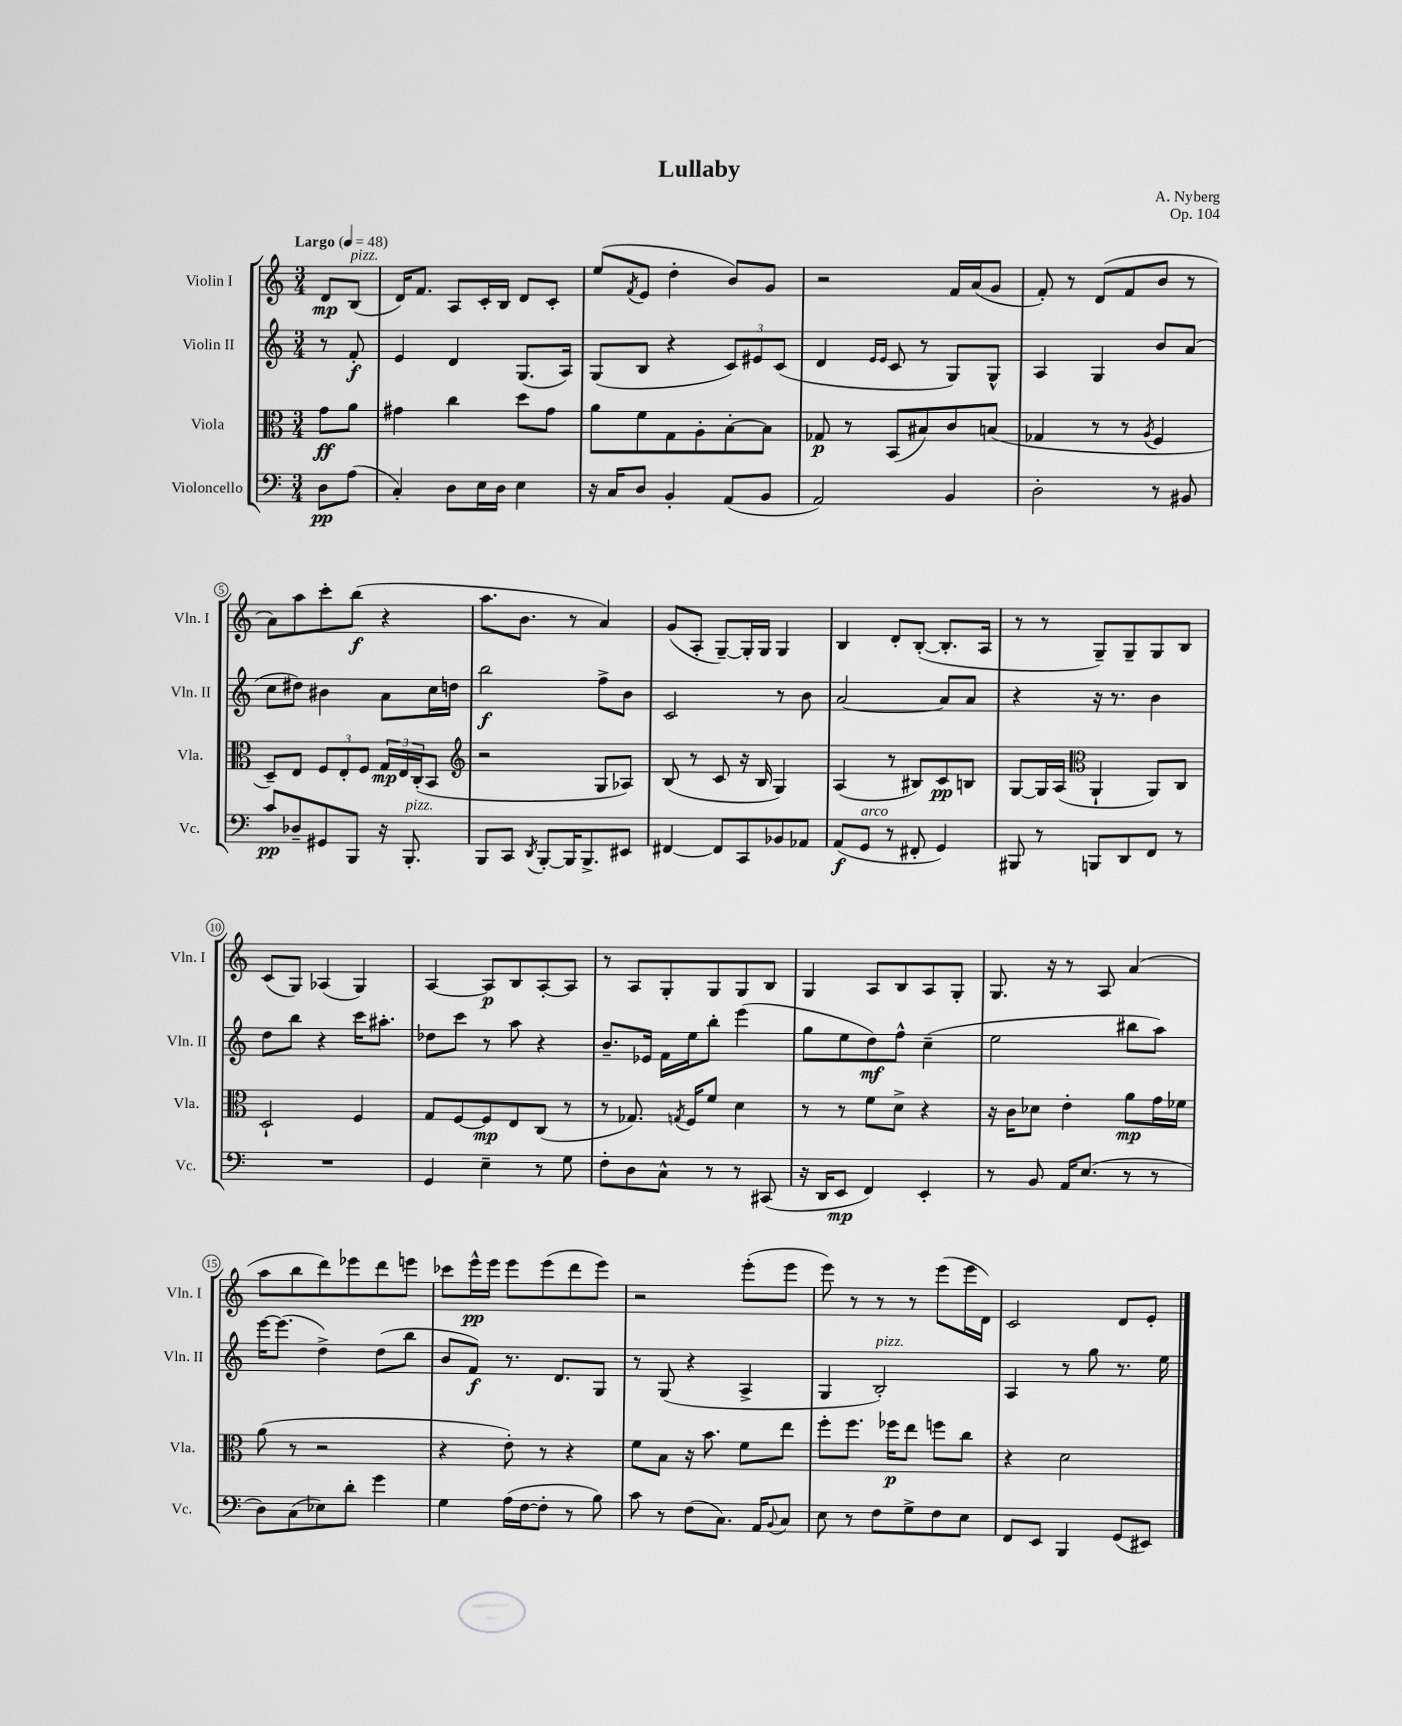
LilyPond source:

\header { title = "Lullaby" composer = "A. Nyberg" opus = "Op. 104" }
<<
\new StaffGroup <<
\new Staff = "s0" \with { instrumentName = "Violin I" shortInstrumentName = "Vln. I" } {
    \clef treble \key c \major \numericTimeSignature \time 3/4 \partial 4 \tempo "Largo" 4 = 48
    d'8\mp b8^\markup { \italic "pizz." }( |
    d'16) f'8. a8 c'16-. b16 d'8 c'8-. |
    e''8( \acciaccatura { f'8 } e'8 d''4-. b'8) g'8 |
    r2 f'16 a'16( g'8 |
    f'8-.) r8 d'8( f'8 b'8 r8 |
    a'8) a''8 c'''8-. b''8\f( r4 |
    a''8. b'8. r8 a'4) |
    g'8( a8-. g8~--) g16-. g16 g4 |
    b4 d'8-. b8~-.( b8.-. a16 |
    r8 r8 g8--) g8-- g8 b8 |
    c'8( g8) aes4( g4) |
    a4~ a8\p b8 a8~-. a8 |
    r8 a8 g8-. g8 g8 b8 |
    g4 a8 b8 a8 g8-. |
    g8. r16 r8 a8 a'4( |
    a''8 b''8 d'''8) ees'''8 d'''8 e'''8 |
    ces'''8 e'''16-^\pp e'''16 e'''8 e'''8( d'''8 e'''8) |
    r2 e'''8-.( e'''8 |
    e'''8) r8 r8 r8 e'''8( e'''16 d'16) |
    c'2 d'8 e'8-. \bar "|." |
}
\new Staff = "s1" \with { instrumentName = "Violin II" shortInstrumentName = "Vln. II" } {
    \clef treble \key c \major \numericTimeSignature \time 3/4 \partial 4
    r8 f'8-.\f |
    e'4 d'4 g8.( a16) |
    g8( b8 r4 \tuplet 3/2 { c'8) eis'8 c'8( } |
    d'4 \grace { e'16 e'16 } c'8 r8 g8) g8-^ |
    a4 g4 b'8 a'8( |
    c''8 dis''8) bis'4 a'8 c''16 d''16 |
    b''2\f f''8-> b'8 |
    c'2 r8 b'8 |
    a'2~ a'8 a'8 |
    r4 r16 r8. b'4 |
    d''8 b''8 r4 c'''16 ais''8.-. |
    des''8 c'''8 r8 a''8 r4 |
    b'8.-- ees'16 f'16 e''16 b''8-. e'''4( |
    g''8 e''8 d''8\mf) f''8-^ c''4--( |
    e''2 bis''8 a''8) |
    e'''16~ e'''8.( d''4->) d''8( b''8 |
    b'8 f'8\f) r8. d'8. g8 |
    r8 g8( r4 a4-> |
    g4 b2-.^\markup { \italic "pizz." }) |
    a4 r8 g''8 r8. e''16 \bar "|." |
}
\new Staff = "s2" \with { instrumentName = "Viola" shortInstrumentName = "Vla." } {
    \clef alto \key c \major \numericTimeSignature \time 3/4 \partial 4
    g'8\ff a'8 |
    gis'4 c''4 d''8 gis'8 |
    a'8 f'8 g8 a8-. b8~-. b8 |
    ges8\p r8 b,8( bis8) c'8 b8( |
    ges4 r8 r8 \acciaccatura { a8 } f4 |
    d8--) e8 \tuplet 3/2 { f8 e8-. f8 } \tuplet 3/2 { g16\mp e16 c16-.( } b,8 |
    \clef treble r2 g8 aes8) |
    b8( r8 c'8 r16 b16 g4) |
    a4( r8 bis8) c'8\pp b8 |
    g8~ g16 a16( \clef alto a,4-! a,8) c8 |
    d2-! f4 |
    g8 f8~ f8\mp e8 c8( r8 |
    r8 ges8.) \acciaccatura { g8 } f16 f'8 d'4 |
    r8 r8 f'8 d'8-> r4 |
    r16 c'16 des'8 e'4-. a'8\mp g'16 fes'16 |
    a'8( r8 r2 |
    r4 e'8-.) r8 r4 |
    f'8 b8 r16 b'8. f'8 e''8 |
    f''8-. f''8. fes''16\p e''8 f''8 c''8 |
    r4 d'2 \bar "|." |
}
\new Staff = "s3" \with { instrumentName = "Violoncello" shortInstrumentName = "Vc." } {
    \clef bass \key c \major \numericTimeSignature \time 3/4 \partial 4
    d8\pp a8( |
    c4-.) d8 e16 d16 e4 |
    r16 c16 d8 b,4-. a,8( b,8 |
    a,2) b,4 |
    d2-. r8 bis,8 |
    c'8\pp des8-- gis,8 b,,8 r16 b,,8.-.^\markup { \italic "pizz." } |
    b,,8 c,8 \acciaccatura { d,8 } b,,8~-. b,,16 b,,8.-> eis,8 |
    fis,4~ fis,8 c,8 bes,8 aes,8 |
    a,8\f( g,8^\markup { \italic "arco" } r8 fis,8-. g,4) |
    bis,,8 r8 b,,8 d,8 f,8 r8 |
    R2. |
    g,4 e4-- r8 g8 |
    f8-. d8 c8-^ r8 r8 cis,8( |
    r16 d,16 e,8\mp f,4) e,4-. |
    r8 b,8 a,16 e8.( r8 r8 |
    d8) c8( ees8) d'8-. g'4 |
    g4 a16( f16~ f8-. r8 b8) |
    c'8 r8 f8( c8.) a,16 \appoggiatura { b,8 } c8 |
    e8 r8 f8 g8-> f8 e8 |
    f,8 e,8 b,,4 g,8( eis,8) \bar "|." |
}
>>
>>
\layout { \context { \Score \override BarNumber.stencil = #(make-stencil-circler 0.1 0.3 ly:text-interface::print) } }
